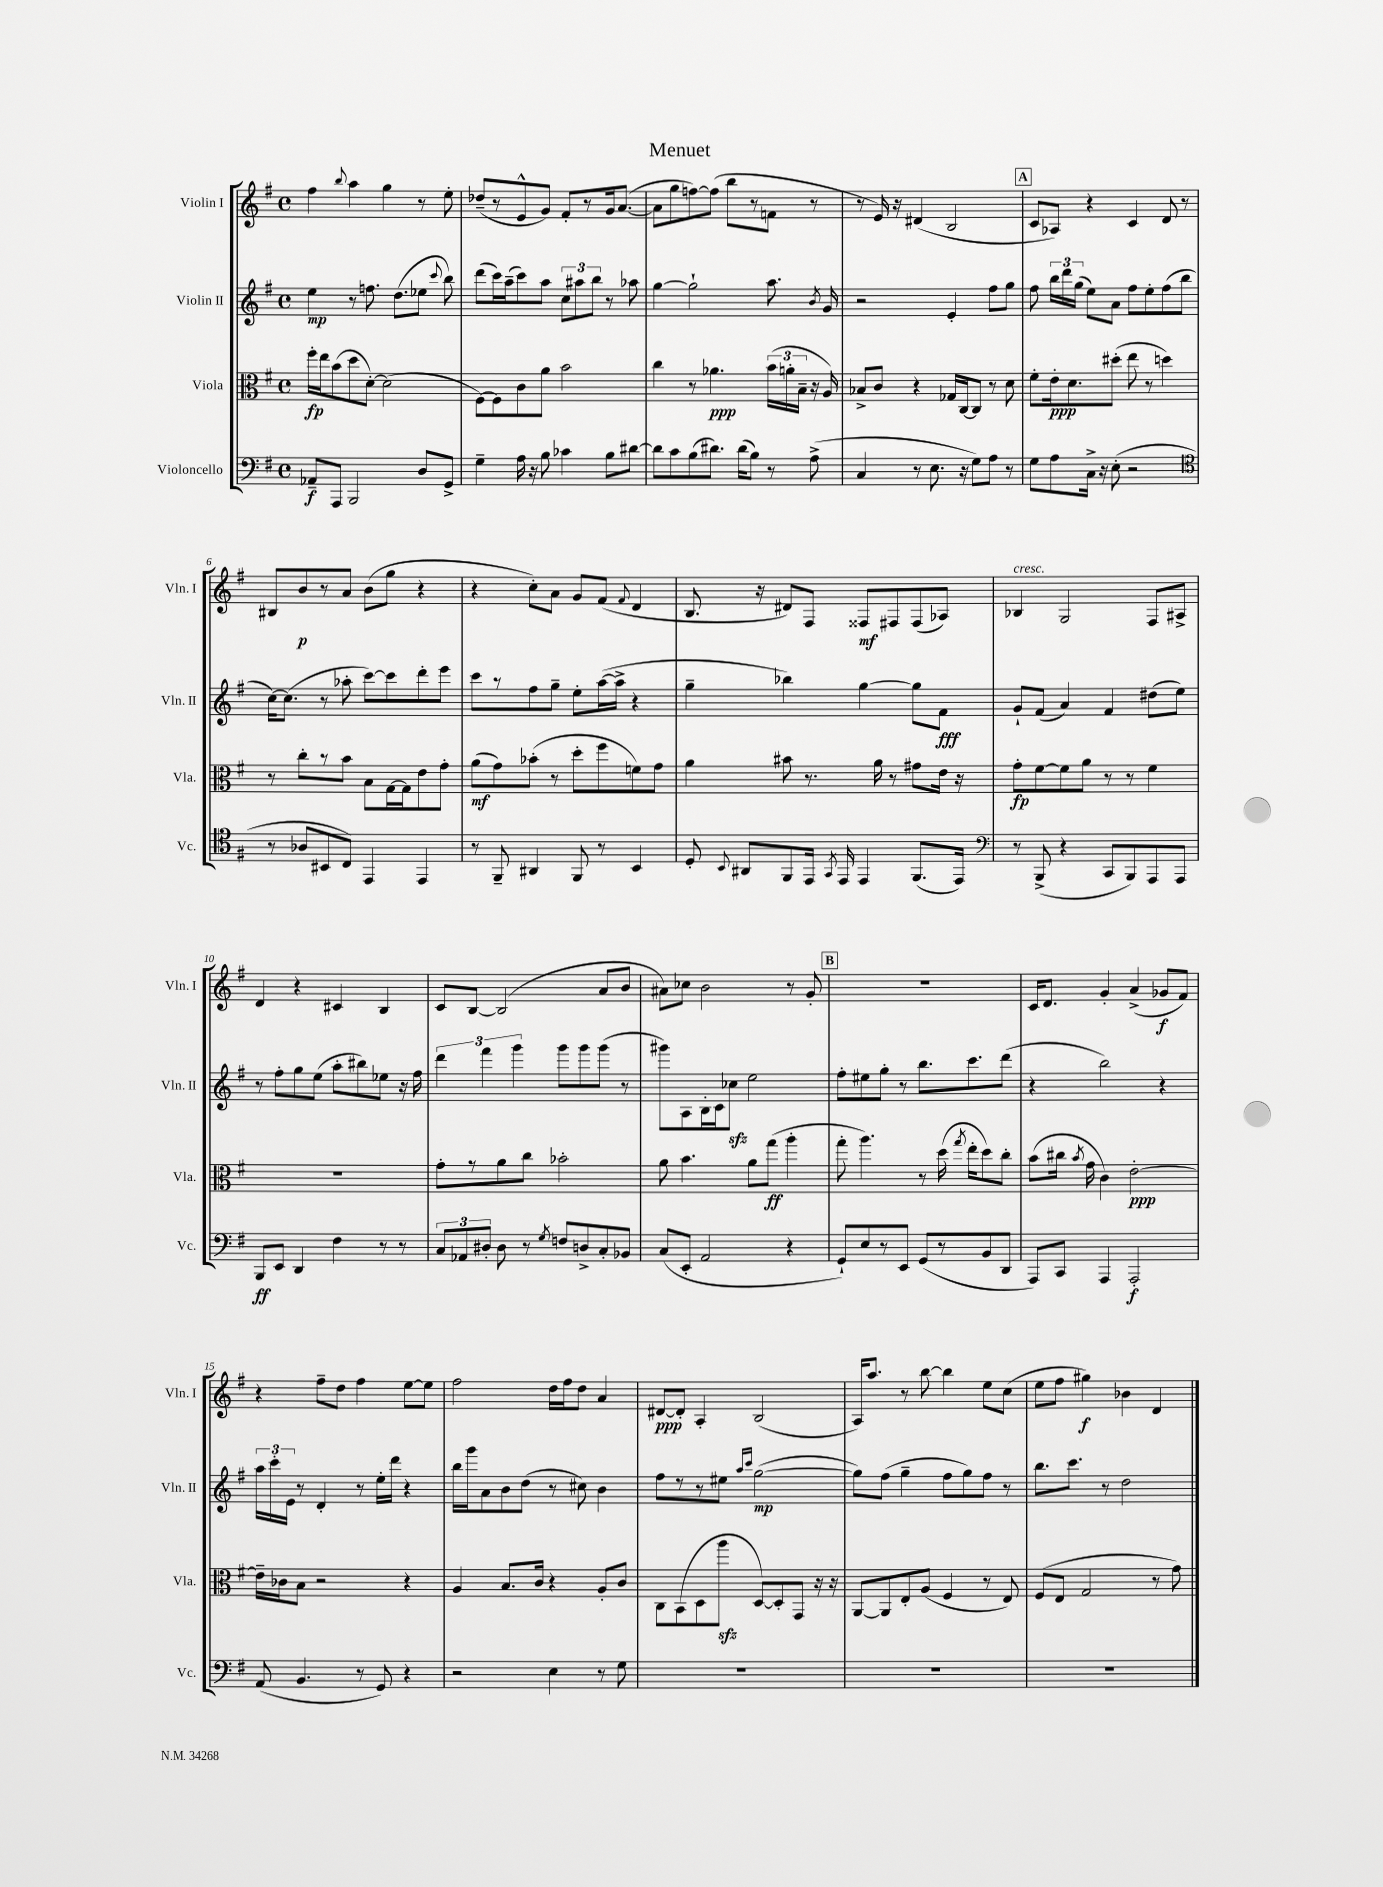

**kern	**dynam	**kern	**dynam	**kern	**dynam	**kern	**dynam
*part4	*part4	*part3	*part3	*part2	*part2	*part1	*part1
*staff4	*staff4	*staff3	*staff3	*staff2	*staff2	*staff1	*staff1
*I"Violoncello	*	*I"Viola	*	*I"Violin II	*	*I"Violin I	*
*I'Vc.	*	*I'Vla.	*	*I'Vln. II	*	*I'Vln. I	*
*clefF4	*	*clefC3	*	*clefG2	*	*clefG2	*
*k[f#]	*	*k[f#]	*	*k[f#]	*	*k[f#]	*
*M4/4	*	*M4/4	*	*M4/4	*	*M4/4	*
*met(c)	*	*met(c)	*	*met(c)	*	*met(c)	*
=1	=1	=1	=1	=1	=1	=1	=1
8AA-X~/L	f	16ff#'\LL	fp	4ee\	mp	4ff#\	.
.	.	16ee\J	.	.	.	.	.
8AAA/J	.	(8b\	.	.	.	.	.
.	.	.	.	.	.	8qqbb/	.
2BBB/	.	8dd\	.	8r	.	4aa\	.
.	.	[8d'\J)	.	8.ffn\	.	.	.
.	.	(2d\]	.	.	.	4gg\	.
.	.	.	.	(8.dd\L	.	.	.
8D/L	.	.	.	8ee-X\J	.	8r	.
.	.	.	.	8qqccc/	.	.	.
8GG^/J	.	.	.	8bb\)	.	8ee'\	.
=2	=2	=2	=2	=2	=2	=2	=2
4G~\	.	[8F#\L)	.	(8ddd\L	.	(8dd-X~/L	.
.	.	8F#\]	.	16ccc\L)	.	8r	.
.	.	.	.	(16aa~\J	.	.	.
16A\	.	8c\	.	8ccc\)	.	8e^^/	.
16r	.	.	.	.	.	.	.
8B\	.	8a\J	.	8aa\J	.	8g/J)	.
4c-X\	.	2b\	.	12cc\L	.	8f#'/L	.
.	.	.	.	12aa#X\	.	.	.
.	.	.	.	.	.	8r	.
.	.	.	.	12bb\J	.	.	.
8B\L	.	.	.	8r	.	16g/k	.
.	.	.	.	.	.	([8.a/J	.
[8d#X\J	.	.	.	8aa-X\	.	.	.
=3	=3	=3	=3	=3	=3	=3	=3
8d#\L]	.	4cc\	.	[4gg\	.	8a\L]	.
8c\	.	.	.	.	.	8gg\	.
(8B\	.	8r	.	2gg`\]	.	[8ffn\)	.
8.d#X\J)	.	4.a-X\	ppp	.	.	(8ff\J]	.
.	.	.	.	.	.	8bb\L	.
(16d#\KL	.	.	.	.	.	.	.
8B\J)	.	.	.	.	.	8r	.
8r	.	(24b\LL	.	8.aa\	.	8fn\J	.
.	.	24an'\	.	.	.	.	.
.	.	24B~\JJ	.	.	.	.	.
(8A^\	.	16r	.	.	.	8r	.
.	.	.	.	8qb/	.	.	.
.	.	16A/)	.	16g/	.	.	.
=4	=4	=4	=4	=4	=4	=4	=4
4C/	.	8B-X^/L	.	2r	.	8r	.
.	.	8c/J	.	.	.	16e/)	.
.	.	.	.	.	.	16r	.
8r	.	4r	.	.	.	(4d#X/	.
8.E\	.	.	.	.	.	.	.
.	.	16G-X/LL	.	4e'/	.	2B/	.
16r	.	[16C/J	.	.	.	.	.
8G\L)	.	8C/J]	.	.	.	.	.
8A\J	.	8r	.	8ff#\L	.	.	.
8r	.	8d\	.	8gg\J	.	.	.
!!LO:REH:place=s1:t=A
=5	=5	=5	=5	=5	=5	=5	=5
8G\L	.	8f#'\L	.	8ff#\	.	8c/L	.
8A\	.	16e'\k	ppp	24bb\LL	.	8A-X/J)	.
.	.	.	.	24ddd\	.	.	.
.	.	8.d\	.	.	.	.	.
.	.	.	.	(24gg\JJ	.	.	.
16C^\Jk	.	.	.	8ee\L)	.	4r	.
16r	.	.	.	.	.	.	.
(8E'\	.	(8dd#X'\J	.	8a\J	.	.	.
2r	.	8ee\	.	8ff#\L	.	4c/	.
.	.	8r	.	8ee'\	.	.	.
.	.	4ddn\)	.	(8ff#\	.	8d/	.
.	.	.	.	8bb\J	.	8r	.
!!LO:LB:g=z
=6	=6	=6	=6	=6	=6	=6	=6
*clefC4	*	*	*	*	*	*	*
8r	.	8r	.	[16cc\KL)	.	8B#X/L	.
.	.	.	.	(8.cc\J]	.	.	.
8A-X/L	.	8cc'\L	.	.	.	8b/	p
8BB#X/	.	8r	.	8r	.	8r	.
8C/J)	.	8b\J	.	8aa-X'\	.	8a/J	.
4EE/	.	8B\L	.	[8ccc\L)	.	(8b\L	.
.	.	[16G\L	.	8ccc\]	.	8gg\J	.
.	.	16G\J]	.	.	.	.	.
4EE/	.	8e\	.	8ddd'\	.	4r	.
.	.	8g'\J	.	8eee\J	.	.	.
=7	=7	=7	=7	=7	=7	=7	=7
8r	.	(8a\L	mf	8ccc\L	.	4r	.
8FF#~/	.	8g\)	.	8r	.	.	.
4AA#X/	.	(8b-X'\J	.	8ff#\	.	8cc'\L)	.
.	.	8r	.	8gg~\J	.	8a\J	.
8FF#/	.	8dd'\L	.	8ee'\L	.	8g/L	.
8r	.	8ff#\	.	([16aa\L	.	(8f#/J	.
.	.	.	.	16aa^\JJ]	.	.	.
.	.	.	.	.	.	8qqf#/	.
4BB/	.	8fn\)	.	4r	.	4d/	.
.	.	8g\J	.	.	.	.	.
=8	=8	=8	=8	=8	=8	=8	=8
8D'/	.	4a\	.	4gg~\	.	8.B/	.
8qqBB/	.	.	.	.	.	.	.
8AA#X/L	.	.	.	.	.	.	.
.	.	.	.	.	.	16r	.
8FF#/	.	8b#X\	.	4bb-X\)	.	8d#X/L)	.
16EE/Jk	.	8.r	.	.	.	8F#/J	.
8qGG/	.	.	.	.	.	.	.
16EE/	.	.	.	.	.	.	.
4EE/	.	.	.	[4gg\	.	8F##X/L	mf
.	.	16a\	.	.	.	.	.
.	.	8r	.	.	.	8F#X/	.
(8.FF#/L	.	8g#X\L	.	8gg\L]	.	(8F#/	.
.	.	16e\Jk	.	8f#\J	fff	8A-X/J)	.
16EE/Jk)	.	16r	.	.	.	.	.
=9	=9	=9	=9	=9	=9	=9	=9
*clefF4	*	*	*	*	*	*	*
!	!	!	!	!	!	!LO:TX:a:i:t=cresc.	!
8r	.	8g'\L	fp	8g`/L	.	4B-X/	.
(8BBB^/	.	[8f#\	.	(8f#/J	.	.	.
4r	.	8f#\]	.	4a/)	.	2G/	.
.	.	8a\J	.	.	.	.	.
8CC/L	.	8r	.	4f#/	.	.	.
8BBB/)	.	8r	.	.	.	.	.
8AAA/	.	4f#\	.	(8dd#X\L	.	8F#/L	.
8AAA/J	.	.	.	8ee\J)	.	8A#X^/J	.
!!LO:LB:g=z
=10	=10	=10	=10	=10	=10	=10	=10
8BBB/L	ff	1r	.	8r	.	4d/	.
8EE/J	.	.	.	8ff#'\L	.	.	.
4DD/	.	.	.	8gg\	.	4r	.
.	.	.	.	(8ee\J	.	.	.
4F#\	.	.	.	8aa'\L	.	4c#X/	.
.	.	.	.	8bb#X\)	.	.	.
8r	.	.	.	8ee-X\J	.	4B/	.
8r	.	.	.	16r	.	.	.
.	.	.	.	16ff#\	.	.	.
=11	=11	=11	=11	=11	=11	=11	=11
12C/L	.	8g'\L	.	6ddd\	.	8c/L	.
12AA-X/	.	.	.	.	.	.	.
.	.	8r	.	.	.	[8B/J	.
12D#X'/J	.	.	.	6fff#\	.	.	.
8D#\	.	8a\	.	.	.	(2B/]	.
.	.	.	.	6ggg\	.	.	.
8r	.	8cc\J	.	.	.	.	.
8qG/	.	.	.	.	.	.	.
8Fn/L	.	2b-X'\	.	8ggg\L	.	.	.
8Dn^/	.	.	.	8ggg\	.	.	.
8C'/	.	.	.	(8ggg\J	.	8a/L	.
8BB-X/J	.	.	.	8r	.	8b/J	.
=12	=12	=12	=12	=12	=12	=12	=12
(8C/L	.	8a\	.	8ggg#X\L)	.	8a#X\L)	.
8EE'/J	.	4.b\	.	8A\	.	8cc-X\J	.
2AA/	.	.	.	16B'\L	.	2b\	.
.	.	.	.	16c\J	.	.	.
.	.	.	.	8cc-Xzz\J	.	.	.
.	.	8a\L	.	2ee\	.	.	.
.	.	(8gg\J	ff	.	.	.	.
4r	.	4aa'\	.	.	.	8r	.
.	.	.	.	.	.	8g'/	.
!!LO:REH:place=s1:t=B
=13	=13	=13	=13	=13	=13	=13	=13
8GG`/L)	.	8gg'\	.	8ff#'\L	.	1r	.
8E/	.	4.aa\)	.	8ee#X\	.	.	.
8r	.	.	.	8gg'\J	.	.	.
8EE/J	.	.	.	8r	.	.	.
(8GG/L	.	8r	.	8.bb\L	.	.	.
8r	.	(16dd\	.	.	.	.	.
.	.	8qgg/	.	.	.	.	.
.	.	16ee'\KL	.	8.ccc\	.	.	.
8BB/	.	8dd\)	.	.	.	.	.
8DD/J	.	8cc'\J	.	(8ddd\J	.	.	.
=14	=14	=14	=14	=14	=14	=14	=14
8AAA/L)	.	(8b\L	.	4r	.	16c/KL	.
.	.	.	.	.	.	8.d/J	.
8CC/J	.	16cc#X\Jk	.	.	.	.	.
.	.	8qb/	.	.	.	.	.
.	.	16g\	.	.	.	.	.
4AAA/	.	4c\)	.	2bb\)	.	4g'/	.
2AAA'/	f	[2e'\	ppp	.	.	(4a^/	.
.	.	.	.	4r	.	8g-X/L	f
.	.	.	.	.	.	8f#/J)	.
!!LO:LB:g=z
=15	=15	=15	=15	=15	=15	=15	=15
(8AA/	.	16e~\LL]	.	24aa\LL	.	4r	.
.	.	.	.	24ccc'\	.	.	.
.	.	16c-X\J	.	.	.	.	.
.	.	.	.	24e\JJ	.	.	.
4.BB/	.	8B\J	.	8r	.	.	.
.	.	2r	.	4d'/	.	8ff#~\L	.
.	.	.	.	.	.	8dd\J	.
8r	.	.	.	8r	.	4ff#\	.
8GG/)	.	.	.	16ee'\LL	.	.	.
.	.	.	.	16ddd\JJ	.	.	.
4r	.	4r	.	4r	.	[8ee\L	.
.	.	.	.	.	.	8ee\J]	.
=16	=16	=16	=16	=16	=16	=16	=16
2r	.	4A/	.	16bb\LL	.	2ff#\	.
.	.	.	.	16ggg\J	.	.	.
.	.	.	.	8a\	.	.	.
.	.	8.B/L	.	8b\	.	.	.
.	.	.	.	(8dd\J	.	.	.
.	.	16c/Jk	.	.	.	.	.
4E\	.	4r	.	8r	.	16dd\LL	.
.	.	.	.	.	.	16ff#\J	.
.	.	.	.	8cc#X\)	.	8dd\J	.
8r	.	8A'/L	.	4b\	.	4a/	.
8G\	.	8c/J	.	.	.	.	.
=17	=17	=17	=17	=17	=17	=17	=17
1r	.	8C\L	.	8ff#\L	.	[8d#X/L	ppp
.	.	(8BB\	.	8r	.	8d#'/J]	.
.	.	8D\	.	8r	.	4A'/	.
.	.	8aazz\J	.	8ee#X\J	.	.	.
.	.	.	.	16qqaa/LL	.	.	.
.	.	.	.	16qqccc/JJ	.	.	.
.	.	[8D/L)	.	([2gg\	mp	(2B/	.
.	.	8D'/]	.	.	.	.	.
.	.	8GG/J	.	.	.	.	.
.	.	16r	.	.	.	.	.
.	.	16r	.	.	.	.	.
=18	=18	=18	=18	=18	=18	=18	=18
1r	.	[8AA/L	.	8gg\L])	.	16A/KL)	.
.	.	.	.	.	.	8.aa/J	.
.	.	8AA/]	.	(8ff#\J	.	.	.
.	.	8E'/	.	4gg~\	.	8r	.
.	.	(8A/J	.	.	.	[8bb\	.
.	.	4F#/	.	8ff#\L	.	4bb\]	.
.	.	.	.	8gg\)	.	.	.
.	.	8r	.	8ff#\J	.	8ee\L	.
.	.	8E/)	.	8r	.	(8cc\J	.
=19	=19	=19	=19	=19	=19	=19	=19
1r	.	(8F#/L	.	8.bb\L	.	8ee\L	.
.	.	8E/J	.	.	.	8ff#\J	.
.	.	.	.	8.ccc\J	.	.	.
.	.	2G/	.	.	.	4gg#X\)	f
.	.	.	.	8r	.	.	.
.	.	.	.	2dd\	.	4b-X\	.
.	.	8r	.	.	.	4d/	.
.	.	8g\)	.	.	.	.	.
==	==	==	==	==	==	==	==
*-	*-	*-	*-	*-	*-	*-	*-
